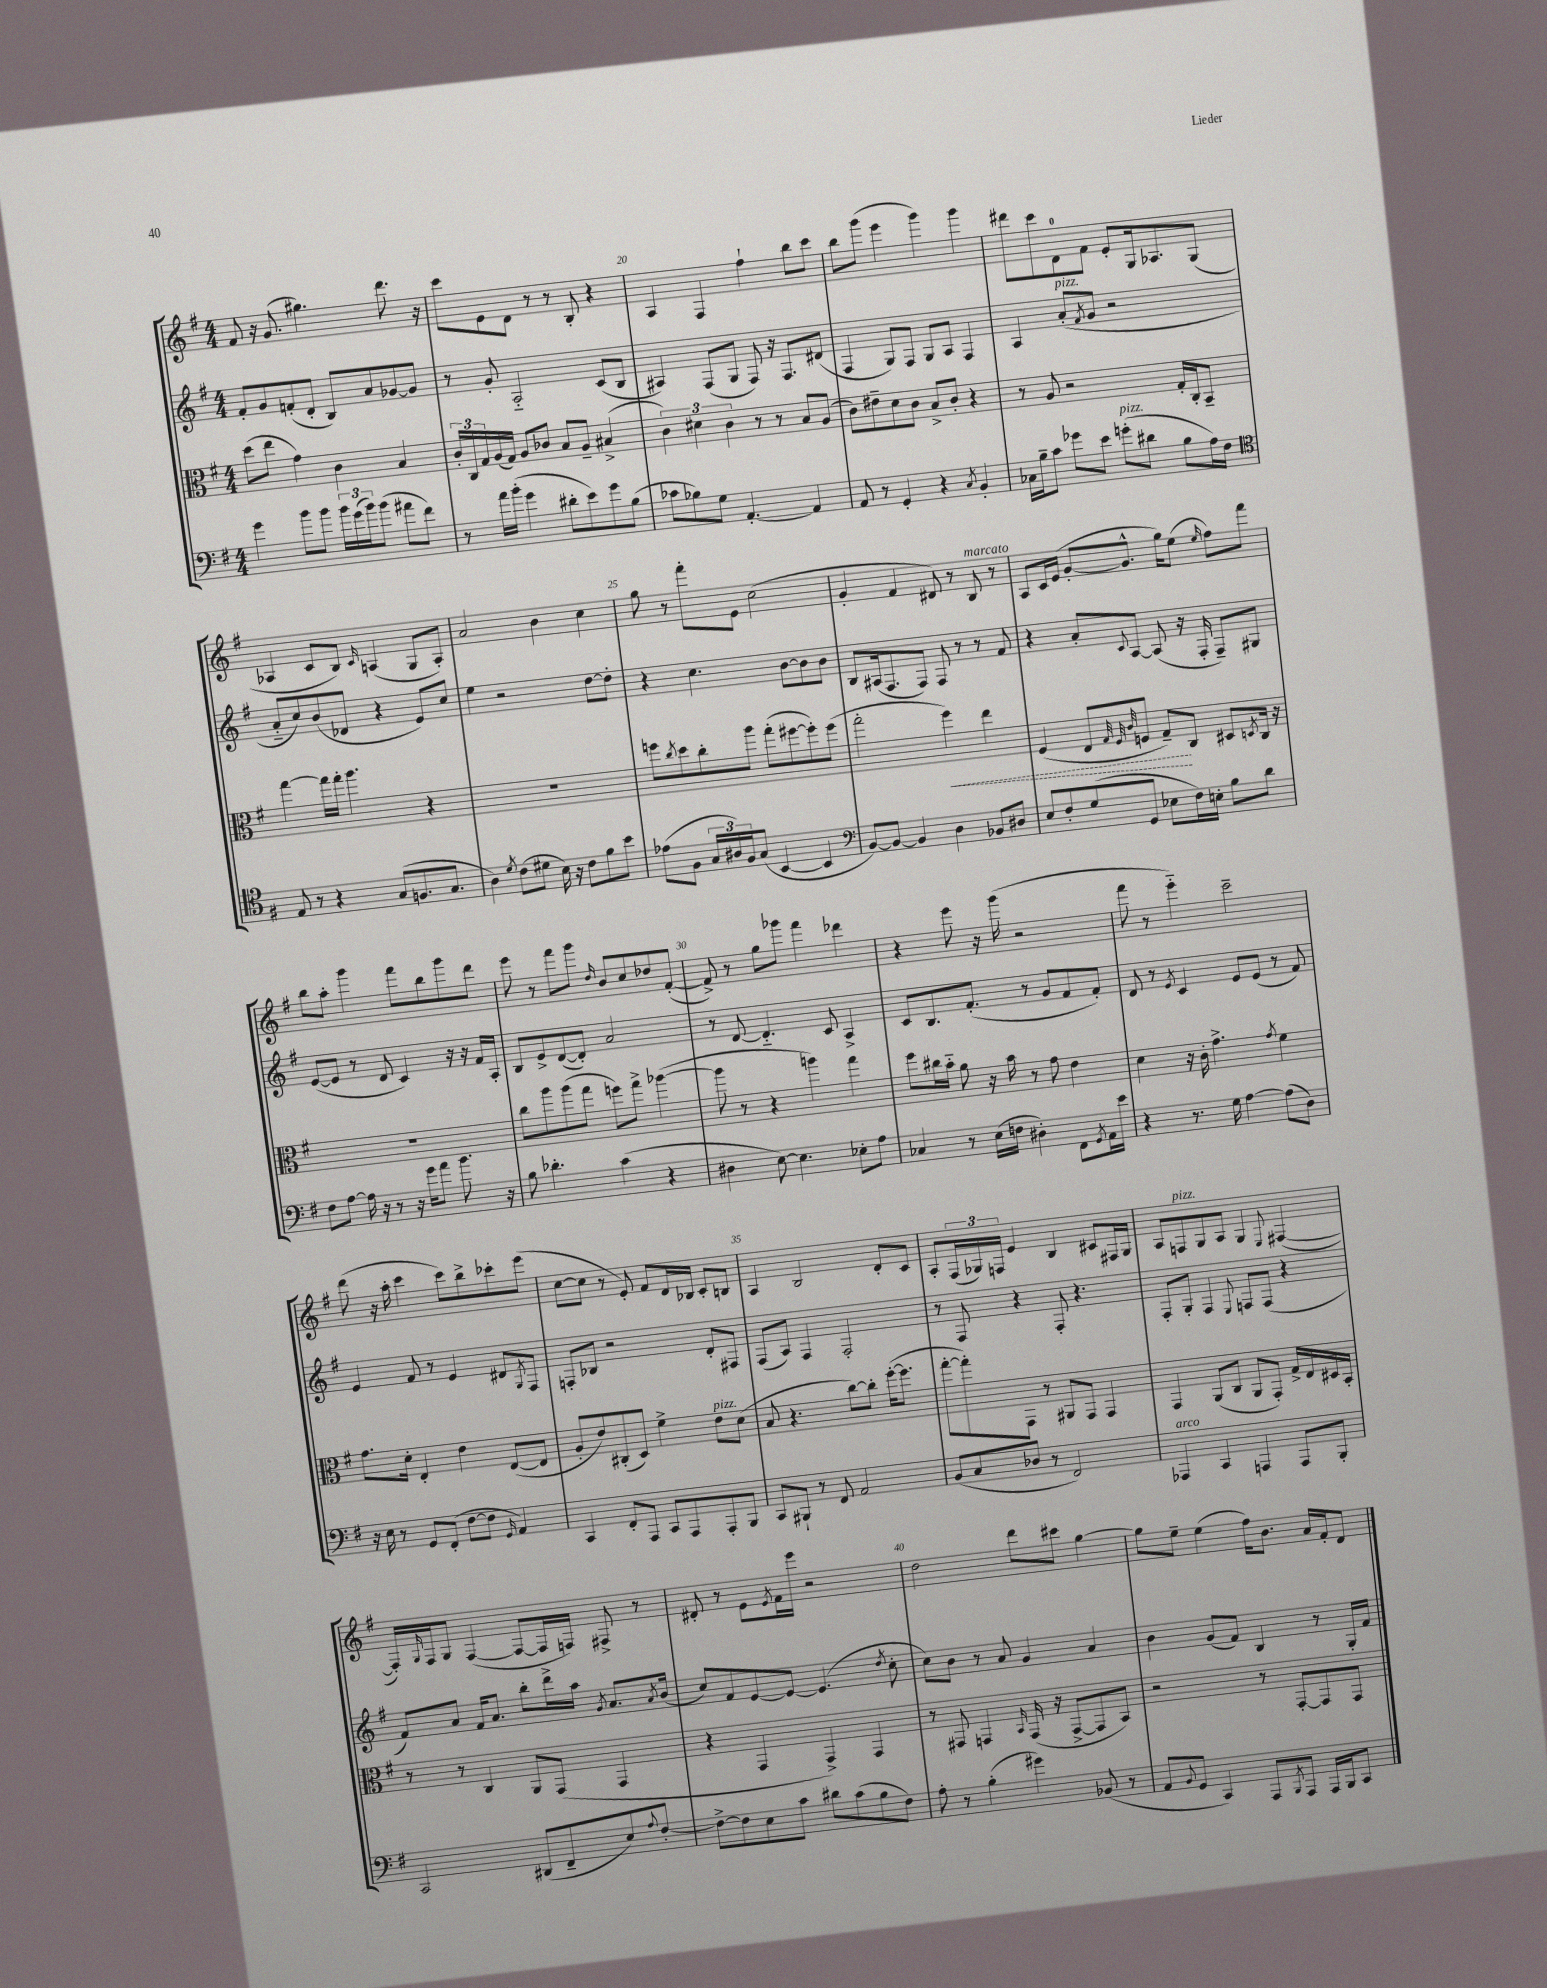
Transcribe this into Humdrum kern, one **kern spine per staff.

**kern	**kern	**kern	**kern
*staff4	*staff3	*staff2	*staff1
*clefF4	*clefC3	*clefG2	*clefG2
*k[f#]	*k[f#]	*k[f#]	*k[f#]
*M4/4	*M4/4	*M4/4	*M4/4
4g	(8dd	8f#'	8f#
.	8ee	8g	16r
.	.	.	(8.g
8b	4g)	(8f'	.
8b	.	8d'	4.gg#)
24b	4c	8B)	.
(24g	.	.	.
24b)	.	.	.
(8b	.	8a	.
8a#	4B	[8g-	8.ddd
8f#)	.	8g-]	.
.	.	.	16r
=	=	=	=
8r	24c'	8r	8ccc
.	24C	.	.
.	24G	.	.
16a	(16A	8g'	8e
(16b'	16G)	.	.
4g	8A	2A'~	8d
.	8c-	.	8r
8d#'	8B	.	8r
8e)	8A~	.	8B'
8g	(4B#^	(8c	4r
(8B	.	8B	.
=	=	=	=
8c-	6c)	4A#)	4A
8B-)	.	.	.
.	6d#	.	.
8G	.	(8F#	4F#
.	6c	.	.
[4.AA'	.	8G	.
.	8r	8F#)	4ff#`
.	8r	16r	.
.	.	8.F#	.
4AA]	8B	.	8bb
.	(8A	(8d#	8ccc
=	=	=	=
8AA	8c)	4F#	8bb
8r	8e#~	.	(8ggg
4GG'	8d	8G)	4eee
.	8c	8F#	.
4r	8B^	8G	4ggg)
.	8c'	8A	.
8qC	.	.	.
4BB'	4r	4F#	4ggg
=	=	=	=
16C-	8r	4A	8ddd#
16B~	.	.	.
8c	8A	.	8ccc
8g-	2r	(8a'	8d
.	.	8qf#	.
8e	.	8g	8f#
(8g'	.	2r	8e'
8d#	.	.	16G
.	.	.	8.A-
8B	16G'	.	.
.	16C'	.	.
16A)	8BB~	.	(8G
16F#	.	.	.
=	=	=	=
*clefC4	*	*	*
8E	[4gg	8a'~	4A-
8r	.	8cc)	.
4r	16gg]	(8b	8c
.	16gg'	.	.
.	4.aa	8d-	8B)
.	.	.	16qqc
(8G	.	4r	(4A
8.F	.	.	.
.	4r	8e)	8G
8.G	.	.	.
.	.	8cc	8A')
=	=	=	=
4A)	1r	4ee	2a
8qd	.	.	.
(8c	.	2r	.
8d#	.	.	.
16B)	.	.	4b
16r	.	.	.
8c	.	.	.
8f#	.	[8dd	4cc
8b	.	8dd']	.
=	=	=	=
(8e-	8ff	4r	8gg
.	8qcc	.	.
8F#	8dd	.	8r
24G	8cc'	4.cc	8fff#'
24A#)	.	.	.
24F#	.	.	.
(8G	8aa	.	8e
[4BB	(8gg'	.	(2cc
.	[8ff#	[8b	.
4BB]	8ff#'])	8b]	.
.	(8ff#	8b	.
=	=	=	=
*clefF4	*	*	*
[8BB)	2gg'	8B	4g'
8BB_	.	(16A#	.
.	.	8.F#	.
4BB]	.	.	4f#
.	.	8F#)	.
4D	4ff#)	8F#	8d#)
.	.	8r	8r
8BB-	4ee	8r	8B
8D#	.	8f#	8r
=	=	=	=
8E	(4F#	4r	8A
8F#'	.	.	16c
.	.	.	(16e
(8G	8E	8a'	[8g'
.	32qqG	.	.
.	32qqF#	.	.
.	32qqc	8qqc	.
8GG	8F	[8A	8.g^^]
8E-	8G~)	(8A]	.
.	.	.	16gg)
16F#)	8C	16r	(8ee
16E'	.	16F#'	.
.	.	.	16qqee
8B	8D#	8F#~)	8ff#)
.	8qD	.	.
8d	16C	8G#	8fff#
.	16r	.	.
=	=	=	=
8F#	1r	([8e	8bb
[8A	.	8e]	8aa'
16A]	.	8r	4ggg
16r	.	.	.
8r	.	8d	.
16r	.	4c)	8fff#
16g	.	.	.
8a	.	.	8bb
8.b	.	16r	8ggg
.	.	16r	.
.	.	16f#	8ddd
16r	.	16A'	.
=	=	=	=
8B	8cc	8B	8eee
4.d-'	8aa	8e^	8r
.	(8aa	([8d	8fff#
.	8gg	8d'])	8ggg
.	.	.	16qqdd
(4c	8ff)	2a	8b
.	8gg^	.	8cc
4r	([4aa-	.	8dd-
.	.	.	([8f#'
=	=	=	=
4D#	8aa-]	8r	8f#^])
.	8r	[8d	8r
[8E)	4r	4.d'~]	8gg
4.E]	.	.	8ggg-
.	4aa)	.	4fff#
.	.	8c	.
8E-'	4gg	4A^	4ddd-
8A	.	.	.
=	=	=	=
4C-	8ff#	8c	4r
.	16cc#	8.B	.
.	16b'~	.	.
8r	8a	.	8eee
.	.	(8.f#'	.
(16E	16r	.	16r
16F	16b	.	(16ggg
4D#')	8r	8r	2r
.	8g	8g	.
8FF#	4e	8f#	.
8qGG	.	.	.
16AA	.	8f#')	.
16e	.	.	.
=	=	=	=
4r	4d	8d	8fff#
.	.	8r	8r
.	.	8qe	.
8.r	16r	4c	4eee'~)
.	16c'	.	.
.	4.g^	.	.
16G	.	.	.
[4A	.	8e	2ccc~
.	.	(8e	.
.	8qg	.	.
(8A]	4f#	8r	.
8D)	.	8f#)	.
=	=	=	=
16r	8.g	4e	(8ddd
16E	.	.	.
8r	.	.	16r
.	16d'	.	16aa'
8GG	4E'	8f#	4ccc
(8FF#'	.	8r	.
[8F#	4e	4e	8ccc)
8F#]	.	.	8bb^
16qqGG	.	.	.
4AA)	([8E	8d#	8ccc-'
.	.	8qG	.
.	8E]	8F#	(8eee
=	=	=	=
4CC	8A'	8F'	[8cc
.	8e)	8B-	8cc]
8FF#'	(8C#'	2r	8r
8AAA	8D)	.	8e')
8CC	4f#^	.	8f#
8AAA	.	.	16d
.	.	.	16B-
8AAA'	8e	8d'	8c'
8BBB	(8d	8F#	8B
=	=	=	=
8CC	8B	(8F#	4A
8BBB#`	4.r	8A)	.
8r	.	4F#	2B
8FF#	.	.	.
2AA	[8cc)	2F#'	.
.	8cc']	.	.
.	([16ff#'	.	8d'
.	8.ff#]	.	.
.	.	.	8c
=	=	=	=
(8BB	[8gg'	8r	8A'
8C	8gg'])	8F#	(24F#
.	.	.	24G-)
.	.	.	24F
8D-	8GG	4r	4e
8r	8r	.	.
2FF#)	8AA#	8F#'	4B
.	8GG	4.r	.
.	4GG	.	8c#
.	.	.	16F#
.	.	.	16G-
=	=	=	=
4AAA-	4GG	8F#'	8A
.	.	8G'	8F
4CC	(8AA	4F#	8G
.	8C	.	8A
.	.	8qqE	.
4AAA	8AA	8F	4G
.	8GG')	(8F	.
.	.	.	8qqE
8AAA	16G^	4r	([4F#
.	16E	.	.
8BBB'	16D#	.	.
.	16BB'	.	.
=	=	=	=
2CC	8r	8f#)	16F#'])
.	.	.	16qqG
.	.	.	16F#
.	8r	8a	8G
.	4C	16f#	([4F#
.	.	8.a	.
(8DD#	8AA	8bb'	8F#_
8FF#~	(8GG	16ddd^	16F#]
.	.	16aa	16F)
.	.	8qg	.
8E)	4GG	8.a	8F#^
8qqA	.	.	.
[8F#'	.	.	8r
.	.	8qa	.
.	.	(16b	.
=	=	=	=
8F#^_	4r	8cc)	8d#'
8F#]	.	8f#	8r
8E	4GG	[8e	8e
.	.	.	8qe
8c	.	8e_	16f#
.	.	.	16eee
8d#	4GG^)	(4.e]	2r
(8c	.	.	.
8B	4GG	.	.
.	.	8qdd	.
8F#)	.	8cc'	.
=	=	=	=
8A'	8r	8cc)	2dd
8r	8GG#	8b	.
(4B'	4GG	8r	.
.	.	8a	.
.	16qqBB	.	.
4g#)	(16GG	4g	8ddd
.	16r	.	.
.	[8GG^	.	8ccc#
(8BB-	8GG]	4a	[4gg
8r	8BB)	.	.
=	=	=	=
8AA	2r	4b	8gg]
8qqBB	.	.	.
8GG	.	.	8ee~
4CC)	.	(8g	(4ee
.	.	8f#)	.
8AAA	8r	4B	16ff#)
.	.	.	8.b
8qBBB	.	.	.
8AAA	[8GG'	.	.
16AAA	8GG]	8r	16a
16BBB	.	.	16f#'
8CC	8GG	16G'	8d
.	.	16f#	.
==	==	==	==
*-	*-	*-	*-
